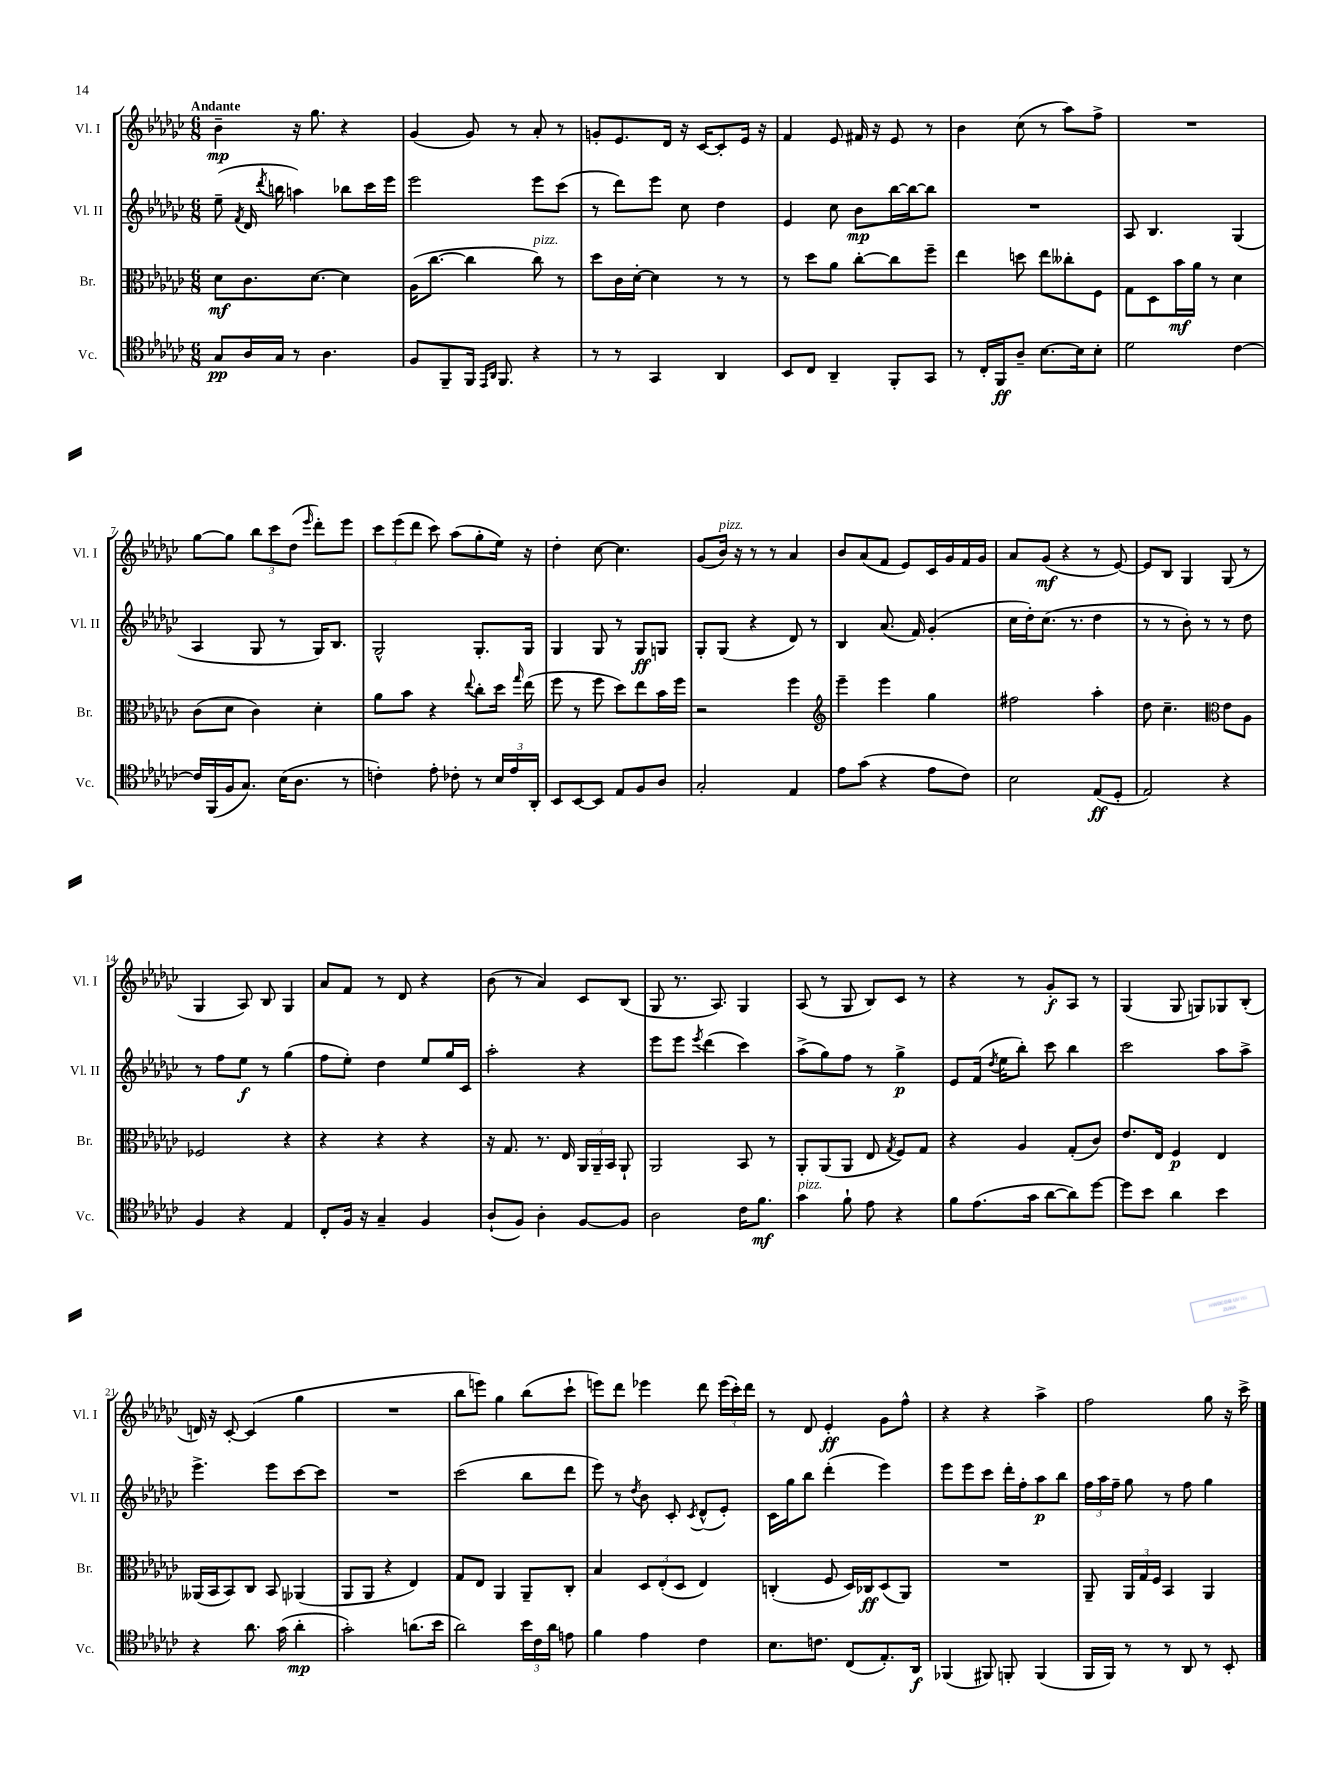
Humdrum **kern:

**kern	**kern	**kern	**kern
*staff4	*staff3	*staff2	*staff1
*clefC4	*clefC3	*clefG2	*clefG2
*k[b-e-a-d-g-c-]	*k[b-e-a-d-g-c-]	*k[b-e-a-d-g-c-]	*k[b-e-a-d-g-c-]
*M6/8	*M6/8	*M6/8	*M6/8
8G-	8d-	(8ee-~	4b-~
.	.	8qf	.
16A-	8.c-	16d-	.
.	.	8qddd-	.
16G-	.	16bb	.
8r	.	4aa)	16r
.	[8.d-	.	8.gg-
4.A-	.	.	.
.	4d-]	8bb-	4r
.	.	16ccc-	.
.	.	16eee-	.
=	=	=	=
8F	(16A-	2eee-	(4g-
.	[8.cc-	.	.
8FF~	.	.	.
16FF	4cc-]	.	8g-)
16qqEE-	.	.	.
16qqAA-	.	.	.
8.FF	.	.	.
.	.	.	8r
4r	8cc-)	8eee-	8a-'
.	8r	(8ccc-	8r
=	=	=	=
8r	8dd-	8r	8g'
8r	16c-	8ddd-)	8.e-
.	[16d-'	.	.
4GG-	4d-]	8eee-	.
.	.	.	16d-
.	.	8cc-	16r
.	.	.	[16c-
4AA-	8r	4dd-	8c-']
.	8r	.	16e-
.	.	.	16r
=	=	=	=
8BB-	8r	4e-	4f
8C-	8dd-	.	.
4AA-~	8a-	8cc-	8e-
.	[8cc-'	8b-	16f#
.	.	.	16r
8FF'	8cc-]	[16bb-	8e-
.	.	16bb-_	.
8GG-	8ff~	8bb-]	8r
=	=	=	=
8r	4ee-	2.r	4b-
16C-'	.	.	.
16FF	.	.	.
8A-~	8dd	.	(8cc-
[8.B-	8ee-	.	8r
.	8cc--'	.	8aa-)
16B-]	.	.	.
8B-'	8F	.	8ff^
=	=	=	=
2d-	8G-	8A-	2.r
.	8D-	4.B-	.
.	16b-	.	.
.	16a-	.	.
.	8r	.	.
[4c-	4d-	(4G-	.
=	=	=	=
16c-]	(8c-	4A-	[8gg-
(16FF	.	.	.
16F	8d-	.	8gg-]
8.G-)	.	.	.
.	4c-)	8G-	12bb-
.	.	.	12ccc-
(16B-	.	8r	.
.	.	.	(12dd-
8.A-	.	.	.
.	.	.	16qqeee-
.	4d-'	16G-)	8ddd-')
.	.	8.B-	.
8r	.	.	8eee-
=	=	=	=
4c')	8a-	2G-^^	12ccc-
.	.	.	(12eee-
.	8b-	.	.
.	.	.	12ddd-
8e-'	4r	.	8ccc-)
8c-'	.	.	(8aa-
.	8qqee-	.	.
8r	8cc-'	8.G-'	8gg-'
24B-	16dd-	.	16ee-)
24e-	.	.	.
.	16qqgg-	.	.
.	(16ee-	16G-	16r
24AA-'	.	.	.
=	=	=	=
8BB-	8ff	4G-	4dd-'
[8BB-	8r	.	.
8BB-]	8ff	8G-	[8cc-
8E-	8dd-)	8r	4.cc-]
8F	8ee-	8G-	.
8A-	16b-	8G	.
.	16ff	.	.
=	=	=	=
2G-'	2r	8G-'	(8g-
.	.	(8G-	16b-)
.	.	.	16r
.	.	4r	8r
.	.	.	8r
4E-	4ff	8d-)	4a-
.	.	8r	.
=	=	=	=
*	*clefG2	*	*
8e-	4eee-~	4B-	8b-
(8g-	.	.	(8a-
4r	4eee-	(8.a-	8f
.	.	.	8e-)
.	.	16f)	.
8e-	4gg-	(4g-'	16c-
.	.	.	16g-
8c-)	.	.	16f
.	.	.	16g-
=	=	=	=
2B-	2ff#	16cc-	8a-
.	.	16dd-')	.
.	.	(8.cc-	(8g-
.	.	.	4r
.	.	8.r	.
(8E-	4aa-'	4dd-	8r
8D-'	.	.	[8e-)
=	=	=	=
2E-)	8dd-	8r	8e-]
.	4.cc-~	8r	8B-
.	.	8b-')	4G-
.	.	8r	.
*	*clefC3	*	*
4r	8e-	8r	(8G-
.	8A-	8dd-	8r
=	=	=	=
4F	2F-	8r	4G-
.	.	8ff	.
4r	.	8ee-	8A-)
.	.	8r	8B-
4E-	4r	(4gg-	4G-
=	=	=	=
8C-'	4r	8ff	8a-
16F	.	8ee-')	8f
16r	.	.	.
4G-~	4r	4dd-	8r
.	.	.	8d-
4F	4r	8ee-	4r
.	.	16gg-	.
.	.	16c-	.
=	=	=	=
(8A-`	16r	2aa-'	(8b-
.	8.G-	.	.
8F)	.	.	8r
4A-'	8.r	.	4a-)
.	16E-	.	.
[8F	24AA-	4r	8c-
.	24AA-~	.	.
.	24BB-	.	.
8F]	8AA-`	.	(8B-
=	=	=	=
2A-	2AA-	8eee-	8G-
.	.	8eee-	8.r
.	.	8qeee-	.
.	.	(4ddd-	.
.	.	.	8.A-)
16c-	8BB-	4ccc-)	4G-
8.f	.	.	.
.	8r	.	.
=	=	=	=
4g-	8AA-'	(8aa-^	(8A-
.	(8AA-	8gg-)	8r
8f`	8AA-	8ff	8G-
8e-	8E-	8r	8B-)
.	8qG-	.	.
4r	8F)	4gg-^	8c-
.	8G-	.	8r
=	=	=	=
8f	4r	8e-	4r
(8.e-	.	(16f	.
.	.	8qdd-	.
.	.	16ee-	.
.	4A-	8bb-')	8r
16g-	.	.	.
[8a-	.	8ccc-	8g-'
8a-])	(8G-'	4bb-	8A-
[8dd-	8c-)	.	8r
=	=	=	=
8dd-]	8.e-	2ccc-	(4G-
8b-	.	.	.
.	16E-	.	.
4a-	4F	.	8G-
.	.	.	8G)
4b-	4E-	8aa-	8G-
.	.	8aa-^	(8B-'
=	=	=	=
4r	(16AA--	4.eee-^	16d)
.	16BB-	.	16r
.	8BB-)	.	[8c-'
8.a-	8C-	.	(4c-]
.	8BB-	8eee-	.
(16g-	.	.	.
4a-'	(4AA-	[8ccc-	4gg-
.	.	8ccc-]	.
=	=	=	=
2g-')	8AA-	2.r	2.r
.	8AA-	.	.
.	4r	.	.
(8.a	4E-)	.	.
16b-	.	.	.
=	=	=	=
2a-)	8G-	(2ccc-	8bb-
.	8E-	.	8eee)
.	4AA-	.	4gg-
24b-	8AA-~	8bb-	(8bb-
24c-	.	.	.
24a-	.	.	.
8e	8C-'	8ddd-	8ccc-`
=	=	=	=
4f	4B-	8eee-)	8eee)
.	.	8r	8ddd-
.	.	8qdd-	.
4e-	12D-	8b-	4eee-
.	(12E-'	.	.
.	.	8c-'	.
.	12D-	.	.
.	.	8qc-	.
4c-	4E-)	(8d-^^	8ddd-
.	.	8e-')	(24eee-
.	.	.	24ccc-')
.	.	.	24ddd-
=	=	=	=
8.B-	(4C'	16c-	8r
.	.	16gg-	.
.	.	8bb-	8d-
8.c	.	.	.
.	8F	(4ddd-'	4e-'
(8C-	16D-)	.	.
.	16C-	.	.
8.E-')	(8D-	4eee-)	8g-
.	8AA-)	.	8ff^^
16AA-	.	.	.
=	=	=	=
(4FF-	2.r	8eee-	4r
.	.	8eee-	.
8FF#)	.	8ccc-	4r
8FF'	.	16ddd-'	.
.	.	16ff'	.
(4FF	.	8aa-	4aa-^
.	.	8bb-	.
=	=	=	=
16FF	8AA-~	24ff	2ff
.	.	24aa-	.
16FF)	.	.	.
.	.	24ff~	.
8r	24AA-	8gg-	.
.	24G-	.	.
.	24F	.	.
8r	4BB-	8r	.
8AA-	.	8ff	.
8r	4AA-	4gg-	8gg-
8BB-'	.	.	16r
.	.	.	16ccc-^
==	==	==	==
*-	*-	*-	*-
